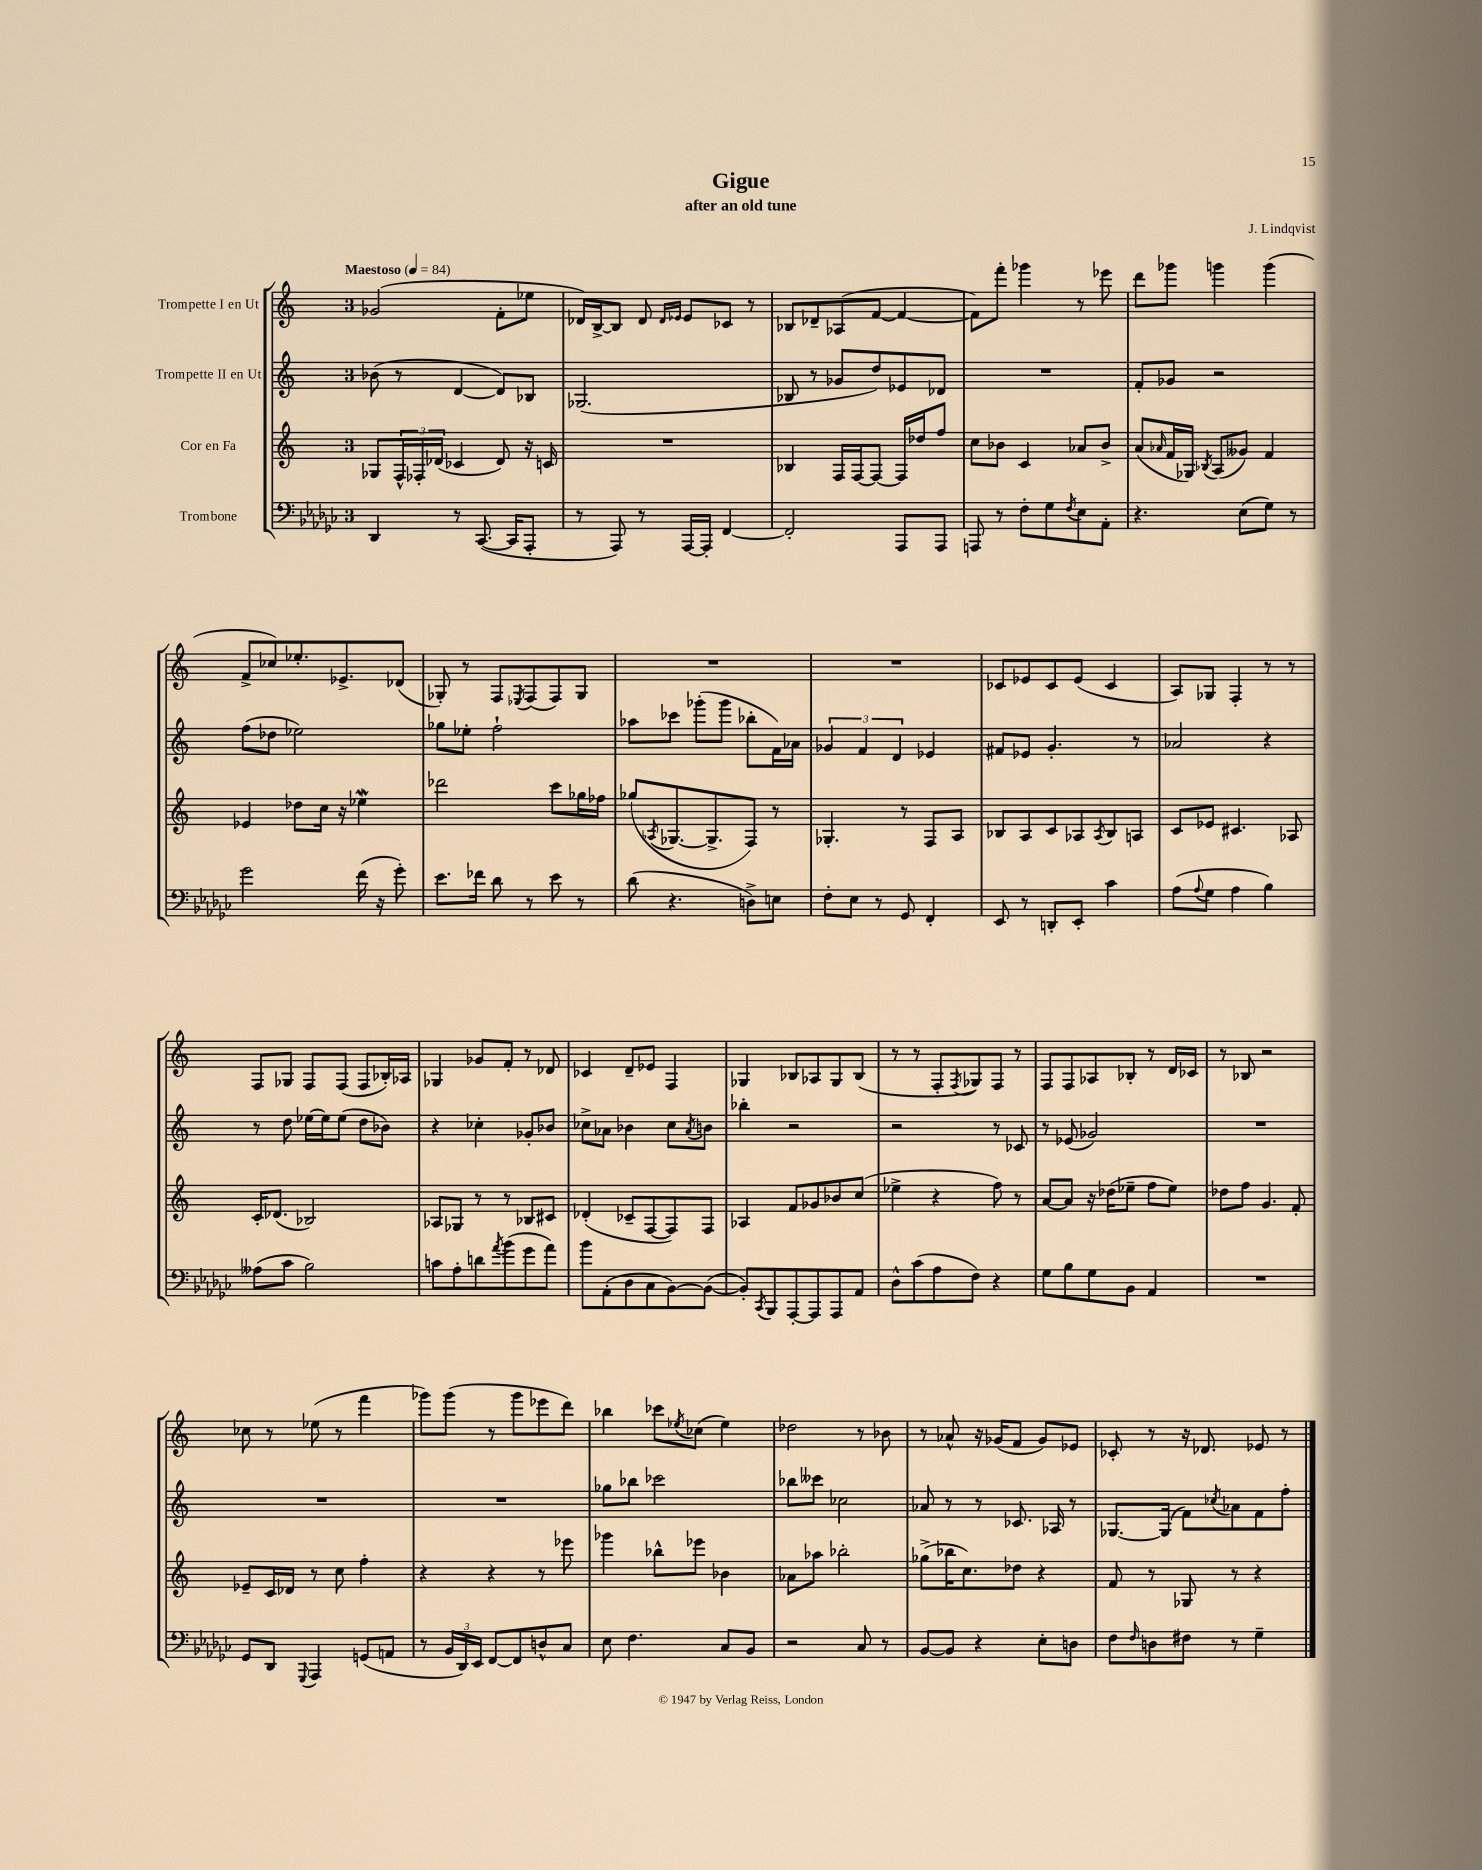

**kern	**kern	**kern	**kern
*staff4	*staff3	*staff2	*staff1
*clefF4	*clefG2	*clefG2	*clefG2
*k[b-e-a-d-g-c-]	*k[]	*k[]	*k[]
*M3/4	*M3/4	*M3/4	*M3/4
*MM84	*MM84	*MM84	*MM84
4DD-	8G-	(8b-	(2g-
.	24F^^	8r	.
.	24F-'	.	.
.	(24d-	.	.
8r	4c-	[4d	.
([8.CC-	.	.	.
.	8d-)	8d])	8f'
16CC-]	.	.	.
8AAA-'	16r	8B-	8ee-
.	16c	.	.
=	=	=	=
8r	2.r	(2.G-	16d-)
.	.	.	[16B^
8AAA-)	.	.	8B]
8r	.	.	8d-
.	.	.	16qqd-
.	.	.	16qqe-
[16AAA-	.	.	8e-
16AAA-']	.	.	.
[4FF	.	.	8c-
.	.	.	8r
=	=	=	=
2FF']	4B-	8B-	8B-
.	.	8r	8d-~
.	16F	8g-	(8A-
.	[16F	.	.
.	8F_	8dd)	[8f
8AAA-	16F]	8e-	4f_
.	16dd-	.	.
8AAA-	8ff	8d-	.
=	=	=	=
8AAA	8cc	2.r	8f])
8r	8b-	.	8fff'
8F'	4c	.	4ggg-
8G-	.	.	.
8qF	.	.	.
8E-	8a-	.	8r
8AA-'	8b-^	.	8eee-
=	=	=	=
4.r	(8a	8f'	8ddd
.	16qqa-	.	.
.	16f	8g-	8ggg-
.	16G-)	.	.
.	8qB-	.	.
.	(8A	2r	4ggg
(8E-	8g--)	.	.
8G-)	4f	.	(4ggg
8r	.	.	.
=	=	=	=
2g-	4e-	(8ff	8f^
.	.	8dd-	8cc-)
.	8dd-	2ee-)	8.ee-'
.	16cc	.	.
.	16r	.	8.e-^
(16f	4ee-	.	.
16r	.	.	.
8g-')	.	.	(8d-
=	=	=	=
8.e-	2ddd-	8gg-	8G-')
.	.	8ee-'	8r
16f-	.	.	.
8d-	.	2ff`	8F
.	.	.	8qE-
8r	.	.	(8F
8e-	8ccc	.	8F)
8r	16gg-	.	8G-
.	16ff-	.	.
=	=	=	=
(8d-	(8gg-	8aa-	2.r
.	8qA-	.	.
4.r	[8.G-	8ccc-	.
.	.	(8ggg-'	.
.	8.G-^]	.	.
.	.	8ggg-	.
8D^)	8F)	8bb-'	.
8E	8r	16f)	.
.	.	16a-	.
=	=	=	=
8F'	4.G-'	6g-	2.r
8E-	.	.	.
.	.	6f	.
8r	.	.	.
.	.	6d	.
8GG-	8r	.	.
4FF'	8F	4e-	.
.	8A	.	.
=	=	=	=
8EE-	8B-	8f#	8c-
8r	8A	8e-	8e-
8DD'	8c	4.g'	8c-
8EE-'	8A-	.	(8e-
.	8qA-	.	.
4c-	8B-	.	4c-
.	8A	8r	.
=	=	=	=
(8A-	8c	2a-	8A)
8qqA-	.	.	.
8G-	8e-	.	8G-
4A-	4.c#	.	4F'
4B-)	.	4r	8r
.	8A-	.	8r
=	=	=	=
(8A--	16c'	8r	8F
.	(8.d-	.	.
8c-	.	8dd	8G-
2B-)	2B-)	[16ee-	8F
.	.	16ee-]	.
.	.	(8ee-	(8F
.	.	8dd	8F
.	.	8b-)	16B-')
.	.	.	16A-
=	=	=	=
8c	8A-	4r	4G-
8A-'	8G-	.	.
8d	8r	4cc-'	8g-
8qa-	.	.	.
(8b-	8r	.	8f'
8g-	8B-	8g-'	8r
8a-)	8c#	8b-	8d-
=	=	=	=
8b-	(4d-'	8cc-^	4c-
(8AA-'	.	8a-	.
8D-	8c-~	4b-	8d~
8C-	[8F	.	8e-
[8BB-)	8F])	8cc-	4F
.	.	8qa-	.
(8BB-_	8F	8b	.
=	=	=	=
8BB-'])	4A-	4bb-'	4G-
8qCC-	.	.	.
8BBB-	.	.	.
[8AAA-'	8f	2r	8B-
8AAA-]	8g-	.	8A-
8AAA-	8b-	.	8G-
8AA-	(8cc	.	(8B-
=	=	=	=
8D-^^	4ee-^	2r	8r
(8c-	.	.	8r
8A-	4r	.	8F'
.	.	.	8qF
8F)	.	.	8G-)
4r	8ff)	8r	8F
.	8r	8c-	8r
=	=	=	=
8G-	[8a	8r	8F
8B-	8a]	(8e-	8F
8G-	16r	2g-)	8A-
.	(16dd-	.	.
8BB-	8ee-~	.	8B-'
4AA-	8ff	.	8r
.	8ee-)	.	16d
.	.	.	16c-
=	=	=	=
2.r	8dd-	2.r	8r
.	8ff	.	8B-
.	4.g	.	2r
.	8f'	.	.
=	=	=	=
8GG-	8e-~	2.r	8cc-
8DD-	16c	.	8r
.	16d-	.	.
8qqGGG-	.	.	.
4AAA-	8r	.	(8ee-
.	8cc	.	8r
(8GG	4ff'	.	4fff
8AA	.	.	.
=	=	=	=
8r	4r	2.r	8ggg-)
24BB-	.	.	(8ggg-
24DD-)	.	.	.
24EE-	.	.	.
[8FF	4r	.	8r
8FF]	.	.	8ggg-
8D^^	8r	.	8eee-
8C-	8eee-	.	8ddd)
=	=	=	=
8E-	4ggg-	8gg-	4bb-
4.F	.	8bb-	.
.	8bb-^^	2ccc-	8ccc-
.	.	.	8qee-
.	8eee-	.	(8cc-
8C-	4b-	.	4ee-)
8BB-	.	.	.
=	=	=	=
2r	8a-	8bb-	2dd-
.	8aa-	8ccc--	.
.	2bb-'	2cc-	.
8C-	.	.	8r
8r	.	.	8b-
=	=	=	=
[8BB-	(8gg-^	8a-	8r
8BB-]	16bb-	8r	8a-^^
.	8.cc)	.	.
4r	.	8r	16r
.	.	.	(16g-
.	8dd-	8.c-	8f
8E-'	4r	.	8g-)
.	.	16A-	.
8D	.	8r	8e-
=	=	=	=
8F	8f	[8.G-	8c-'
16qqF	.	.	.
8D	8r	.	8r
.	.	(16G-]	.
8F#	8G-	8f)	16r
.	.	.	8.d-
.	.	8qcc-	.
8r	8r	8a-	.
4G-~	4r	8f	8e-
.	.	8ff'	8r
==	==	==	==
*-	*-	*-	*-
